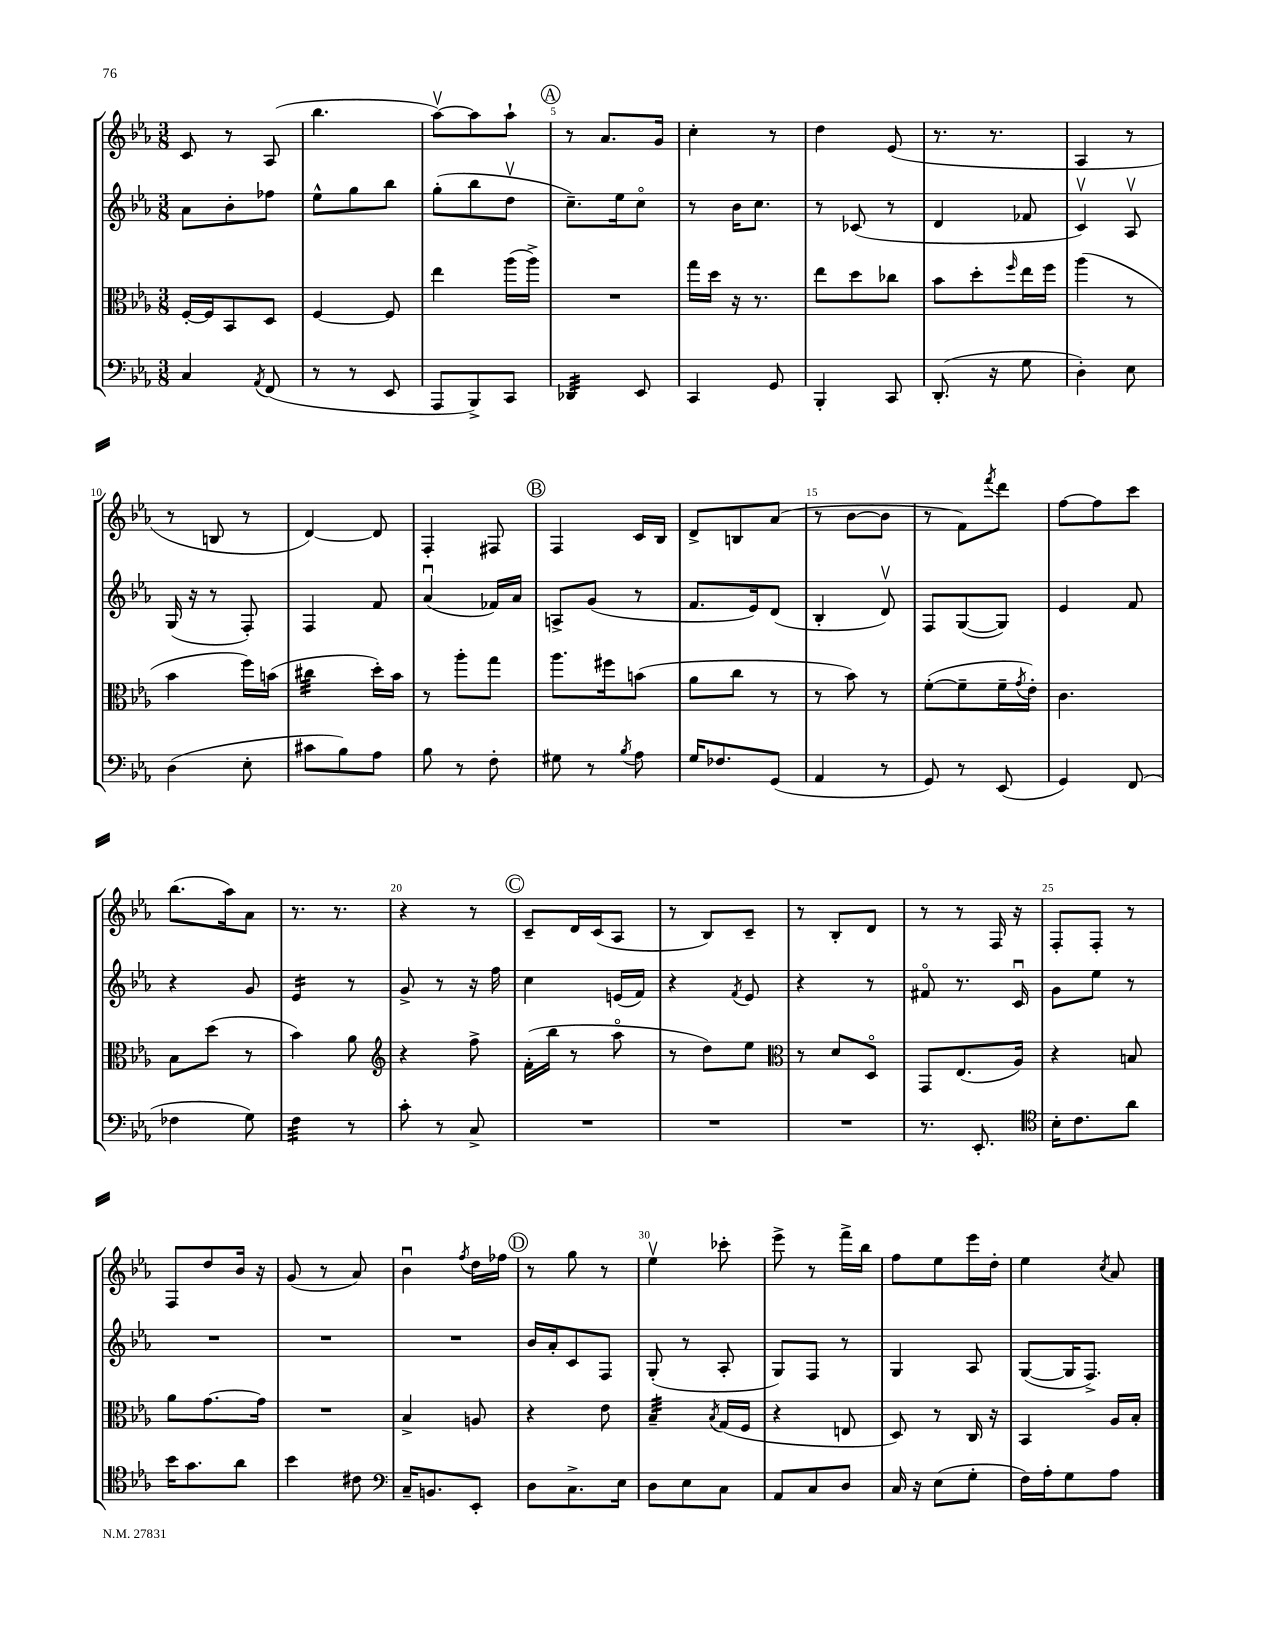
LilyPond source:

<<
\new StaffGroup <<
\new Staff = "s0" {
    \clef treble \key ees \major \numericTimeSignature \time 3/8
    c'8 r8 aes8( |
    bes''4. |
    aes''8~\upbow) aes''8 aes''8-! |
    \mark \markup { \circle "A" } r8 aes'8. g'16 |
    c''4-. r8 |
    d''4 ees'8( |
    r8. r8. |
    aes4 r8 |
    r8 b8 r8 |
    d'4~) d'8 |
    f4-. fis8 |
    \mark \markup { \circle "B" } f4 c'16 bes16 |
    d'8-> b8 aes'8( |
    r8 bes'8~ bes'8 |
    r8 f'8) \acciaccatura { f'''8 } d'''8 |
    f''8~ f''8 c'''8 |
    bes''8.( aes''16) aes'8 |
    r8. r8. |
    r4 r8 |
    \mark \markup { \circle "C" } c'8-- d'16 c'16( aes8 |
    r8 bes8) c'8-- |
    r8 bes8-. d'8 |
    r8 r8 f16 r16 |
    f8-. f8-. r8 |
    f8 d''8 bes'16 r16 |
    g'8( r8 aes'8) |
    bes'4\downbow \acciaccatura { f''8 } d''16 fes''16 |
    \mark \markup { \circle "D" } r8 g''8 r8 |
    ees''4\upbow ces'''8-. |
    ees'''8-> r8 f'''16-> bes''16 |
    f''8 ees''8 ees'''16 d''16-. |
    ees''4 \acciaccatura { c''8 } aes'8 \bar "|." |
}
\new Staff = "s1" {
    \clef treble \key ees \major \numericTimeSignature \time 3/8
    aes'8 bes'8-. fes''8 |
    ees''8-^ g''8 bes''8 |
    g''8-.( bes''8 d''8\upbow |
    \mark \markup { \circle "A" } c''8.--) ees''16 c''8\flageolet |
    r8 bes'16 c''8. |
    r8 ces'8( r8 |
    d'4 fes'8 |
    c'4\upbow) aes8\upbow |
    g16( r16 r8 f8-.) |
    f4 f'8 |
    aes'4\downbow( fes'16) aes'16 |
    \mark \markup { \circle "B" } a8-> g'8( r8 |
    f'8. ees'16) d'8( |
    bes4-. d'8\upbow) |
    f8 g8~( g8) |
    ees'4 f'8 |
    r4 g'8 |
    ees'4:16 r8 |
    g'8-> r8 r16 f''16 |
    \mark \markup { \circle "C" } c''4 e'16( f'16) |
    r4 \acciaccatura { f'8 } ees'8 |
    r4 r8 |
    fis'8\flageolet r8. c'16\downbow |
    g'8 ees''8 r8 |
    R4. |
    R4. |
    R4. |
    \mark \markup { \circle "D" } bes'16 aes'16-. c'8 f8 |
    g8-.( r8 aes8-. |
    g8) f8 r8 |
    g4 aes8 |
    g8~( g16 f8.->) \bar "|." |
}
\new Staff = "s2" {
    \clef alto \key ees \major \numericTimeSignature \time 3/8
    f16~-. f16 bes,8 d8 |
    f4~ f8 |
    ees''4 aes''16( aes''16->) |
    \mark \markup { \circle "A" } R4. |
    g''16 d''16 r16 r8. |
    ees''8 d''8 ces''8 |
    bes'8 d''8-. \grace { f''16 } ees''16 f''16 |
    aes''4( r8 |
    bes'4 f''16) b'16( |
    cis''4:32 d''16-.) bes'16 |
    r8 aes''8-. g''8 |
    \mark \markup { \circle "B" } aes''8. fis''16 b'8( |
    aes'8 c''8 r8 |
    r8 bes'8) r8 |
    f'8~-.( f'8-- f'16-- \acciaccatura { g'8 } ees'16-.) |
    c'4. |
    bes8 d''8( r8 |
    bes'4) aes'8 |
    \clef treble r4 f''8-> |
    \mark \markup { \circle "C" } f'16-.( bes''16 r8 aes''8\flageolet |
    r8 d''8) ees''8 |
    \clef alto r8 d'8 d8\flageolet |
    g,8 ees8.( aes16) |
    r4 b8 |
    aes'8 g'8.~ g'16 |
    R4. |
    bes4-> a8 |
    \mark \markup { \circle "D" } r4 ees'8 |
    bes4:32-- \acciaccatura { bes8 } g16( f16 |
    r4 e8 |
    d8) r8 c16 r16 |
    bes,4 aes16 bes16-. \bar "|." |
}
\new Staff = "s3" {
    \clef bass \key ees \major \numericTimeSignature \time 3/8
    c4 \acciaccatura { aes,8 } f,8( |
    r8 r8 ees,8 |
    aes,,8 bes,,8->) c,8 |
    \mark \markup { \circle "A" } des,4:32 ees,8 |
    c,4 g,8 |
    bes,,4-. c,8 |
    d,8.-.( r16 g8 |
    d4-.) ees8 |
    d4( ees8-. |
    cis'8 bes8) aes8 |
    bes8 r8 f8-. |
    \mark \markup { \circle "B" } gis8 r8 \acciaccatura { bes8 } aes8 |
    g16 fes8. g,8( |
    aes,4 r8 |
    g,8) r8 ees,8( |
    g,4) f,8( |
    fes4 g8) |
    f4:32 r8 |
    c'8-. r8 c8-> |
    \mark \markup { \circle "C" } R4. |
    R4. |
    R4. |
    r8. ees,8.-. |
    \clef tenor bes16-. c'8. aes'8 |
    bes'16 g'8. aes'8 |
    bes'4 cis'8 |
    \clef bass c16-- b,8. ees,8-. |
    \mark \markup { \circle "D" } d8 c8.-> ees16 |
    d8 ees8 c8 |
    aes,8 c8 d8 |
    c16 r16 ees8( g8-. |
    f16) aes16-. g8 aes8 \bar "|." |
}
>>
>>
\layout { \context { \Score currentBarNumber = #2 \override BarNumber.break-visibility = ##(#f #t #t) barNumberVisibility = #(every-nth-bar-number-visible 5) } }
